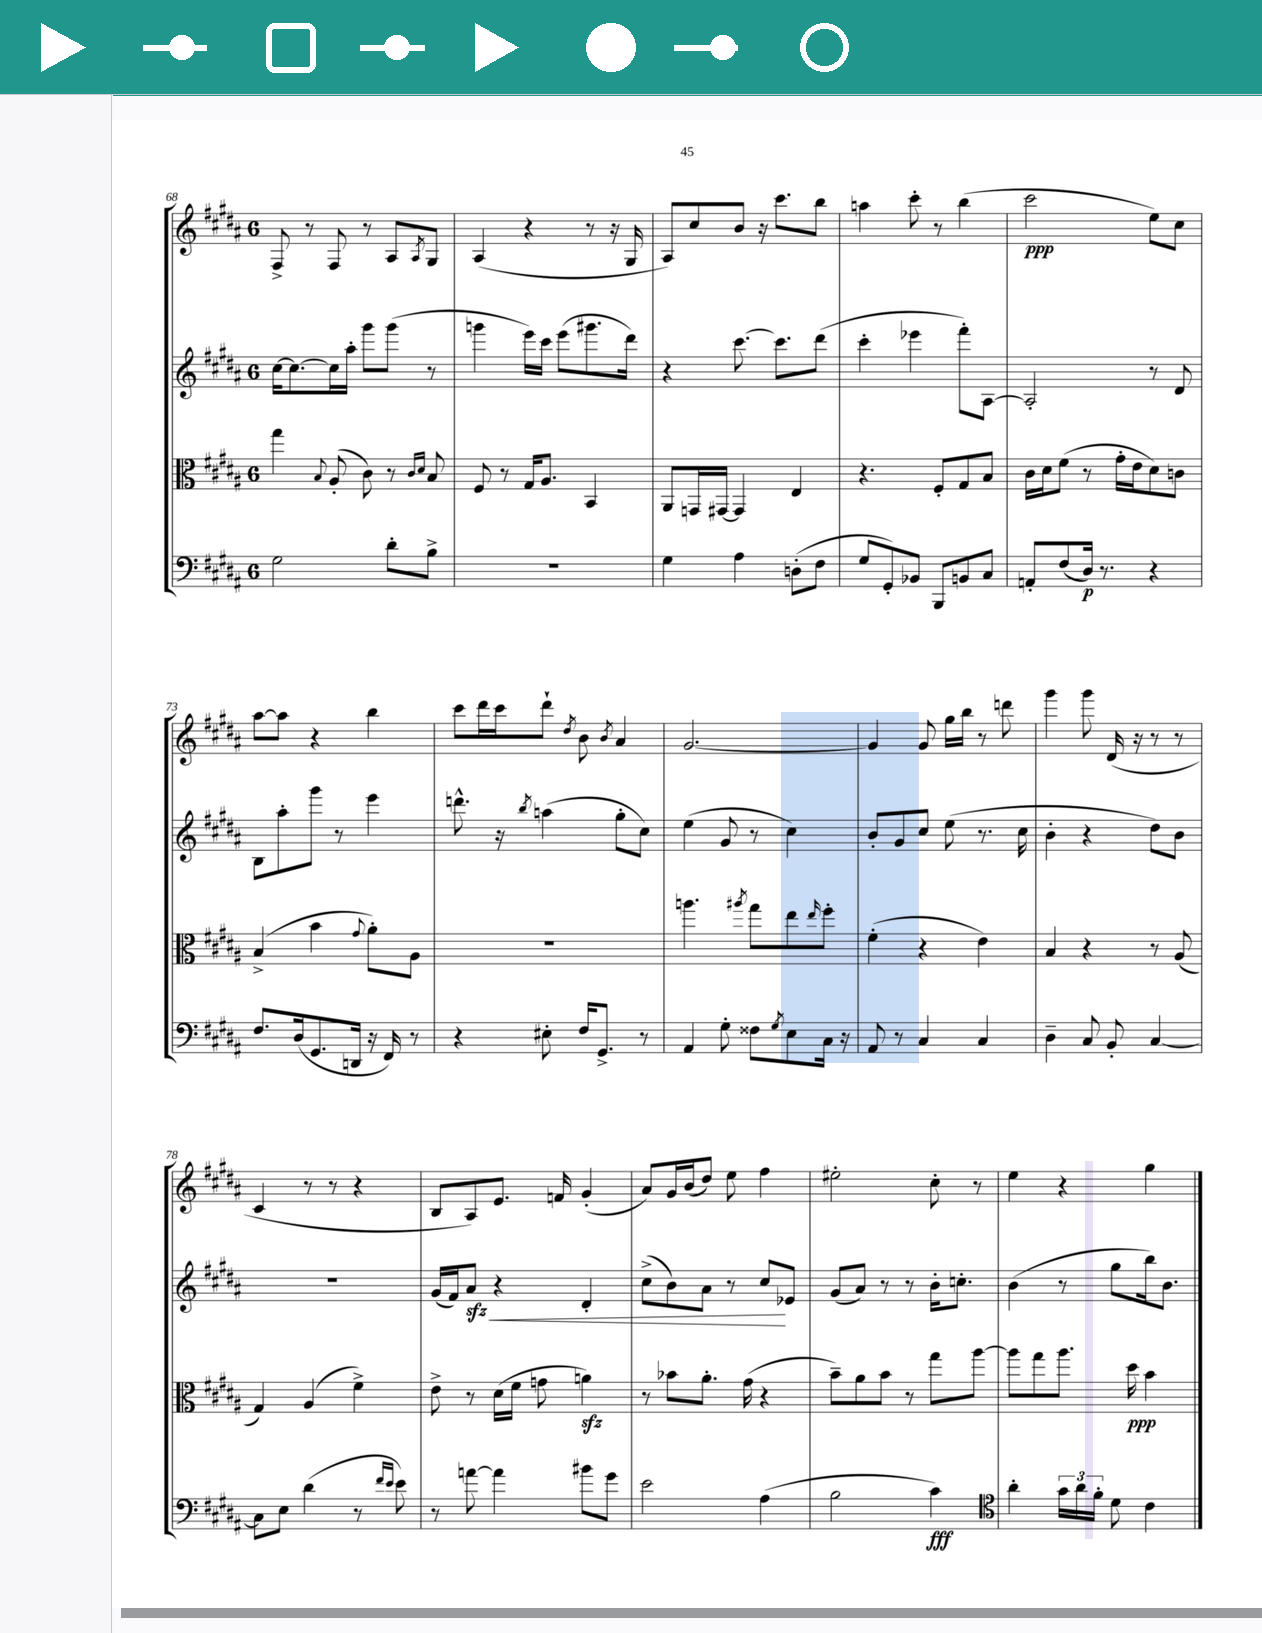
<<
\new StaffGroup <<
\new Staff = "s0" {
    \clef treble \key b \major \once \override Staff.TimeSignature.style = #'single-digit \time 6/8
    fis8-> r8 fis8 r8 ais8 \acciaccatura { ais8 } gis8 |
    ais4( r4 r8 r16 gis16 |
    ais8) cis''8 b'8 r16 cis'''8. b''8 |
    a''4 cis'''8-. r8 b''4( |
    cis'''2\ppp e''8) cis''8 |
    ais''8~ ais''8 r4 b''4 |
    cis'''8 dis'''16 cis'''16 dis'''8-! \acciaccatura { dis''8 } b'8 \acciaccatura { b'8 } ais'4 |
    gis'2.~ |
    gis'4 gis'8 gis''16 b''16 r8 d'''8 |
    gis'''4 gis'''8 dis'16( r16 r8 r8 |
    cis'4 r8 r8 r4 |
    b8 ais8) e'8. f'16 gis'4-.( |
    ais'8) gis'16 b'16( dis''8) e''8 fis''4 |
    eis''2-. cis''8-. r8 |
    e''4 r4 gis''4 \bar "|." |
}
\new Staff = "s1" {
    \clef treble \key b \major \once \override Staff.TimeSignature.style = #'single-digit \time 6/8
    cis''16~ cis''8.~ cis''16 ais''16-. gis'''8 gis'''8( r8 |
    g'''4 e'''16) cis'''16 e'''8( gis'''8. dis'''16) |
    r4 cis'''8.~ cis'''8. dis'''8( |
    cis'''4-. ees'''4 fis'''8-.) ais8~ |
    ais2-. r8 dis'8 |
    b8 ais''8-. gis'''8 r8 e'''4 |
    d'''8.-^ r16 \acciaccatura { b''8 } a''4( gis''8-. cis''8) |
    e''4( gis'8 r8 cis''4) |
    b'8-. gis'8 cis''8 e''8( r8. cis''16 |
    b'4-. r4 dis''8) b'8 |
    R2. |
    gis'16( fis'16) ais'8\sfz\< r4 dis'4-. |
    cis''8->( b'8) ais'8 r8 cis''8\! ees'8 |
    gis'8( ais'8) r8 r8 b'16-. c''8.-. |
    b'4( r8 gis''8 b''16) b'8. \bar "|." |
}
\new Staff = "s2" {
    \clef alto \key b \major \once \override Staff.TimeSignature.style = #'single-digit \time 6/8
    gis''4 \appoggiatura { b8 } ais8-.( cis'8) r8 \grace { cis'16 dis'16 } b8 |
    fis8 r8 gis16 ais8. b,4 |
    ais,8 g,16 gis,16~ gis,4 e4 |
    r4. fis8-. gis8 b8 |
    cis'16 dis'16 fis'8( r8 gis'16-. e'16 dis'8) c'8 |
    b4->( b'4 \appoggiatura { gis'8 } ais'8-.) ais8 |
    R2. |
    a''4. \acciaccatura { ais''8 } gis''8 e''8 \grace { e''16 } fis''8-. |
    fis'4-.( r4 e'4) |
    b4 r4 r8 ais8( |
    gis4) ais4( fis'4->) |
    e'8-> r8 dis'16( fis'16 g'8 a'4\sfz) |
    r8 bes'8 ais'8.-. gis'16( r4 |
    b'8--) ais'8 b'8 r8 gis''8 ais''8~ |
    ais''8 gis''8 ais''8. dis''16\ppp b'4 \bar "|." |
}
\new Staff = "s3" {
    \clef bass \key b \major \once \override Staff.TimeSignature.style = #'single-digit \time 6/8
    gis2 dis'8-. b8-> |
    R2. |
    gis4 ais4 d8-.( fis8 |
    gis8 gis,8-.) bes,8 b,,8 b,8 cis8 |
    a,8-. fis8( dis16\p) r8. r4 |
    fis8. dis16( gis,8. d,16 r16 fis,16) r8 |
    r4 eis8-. fis16 gis,8.-> r8 |
    ais,4 gis8-. fisis8 \acciaccatura { gis8 } e8 cis16 r16 |
    ais,8 r8 cis4 cis4 |
    dis4-- cis8 b,8-. cis4~ |
    cis8 e8 dis'4( r8 \grace { fis'16 e'16 } e'8) |
    r8 a'8~ a'4 bis'8 gis'8 |
    e'2 ais4( |
    b2 cis'4\fff) |
    \clef tenor ais'4-. \tuplet 3/2 { gis'16 ais'16 fis'16-. } dis'8 cis'4 \bar "|." |
}
>>
>>
\layout { \context { \Score currentBarNumber = #68 } }
